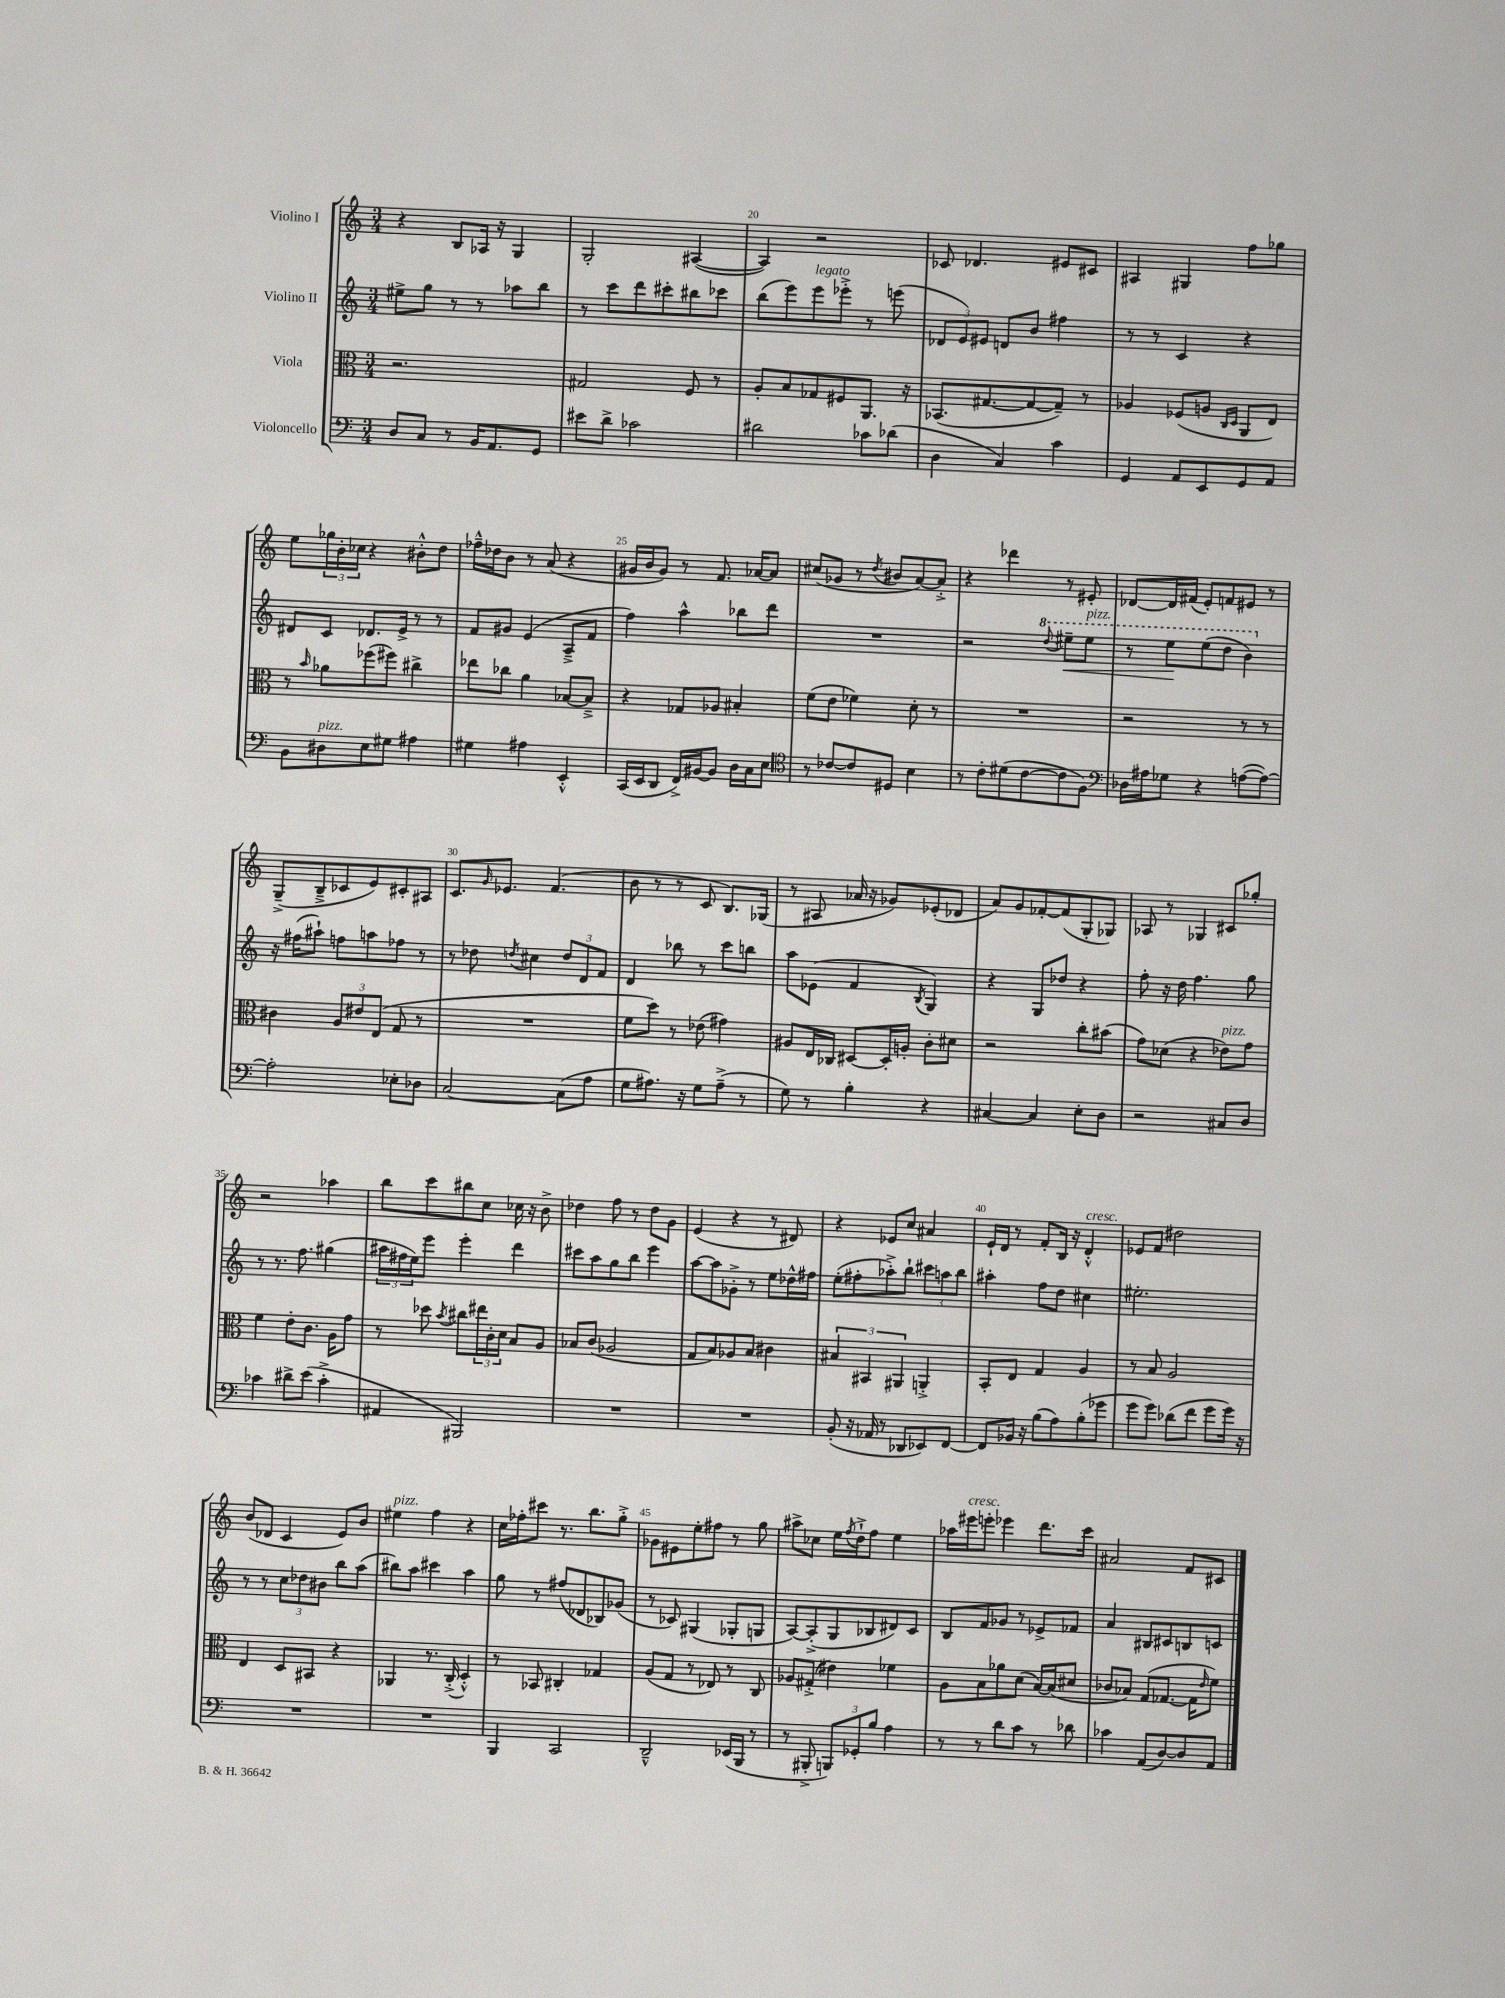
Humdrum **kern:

**kern	**kern	**kern	**kern
*staff4	*staff3	*staff2	*staff1
*clefF4	*clefC3	*clefG2	*clefG2
*k[]	*k[]	*k[]	*k[]
*M3/4	*M3/4	*M3/4	*M3/4
8D	2.r	8ee#^	4r
8C	.	8gg	.
8r	.	8r	8B
16BB	.	8r	16A-
8.AA	.	.	16r
.	.	8aa-	4G
8GG	.	8bb	.
=	=	=	=
8e#	2G#	8r	2G'
8d^	.	8ccc	.
2c-	.	8ddd	.
.	.	8ccc#'	.
.	8F	8bb#	([4A#
.	8r	8ccc-	.
=	=	=	=
2d#	8A'	(8bb	4A#])
.	8B	8eee)	.
.	8G-	8eee	2r
.	8F#	8eee-'^	.
8c-	8.AA	8r	.
(8d-	.	(8eee	.
.	16r	.	.
=	=	=	=
4D	(8.BB-	12d-	8c-
.	.	12e)	.
.	.	.	4.d-
.	.	12e#	.
.	[8.G#	.	.
4C)	.	8d	.
.	8G#_	8b	.
4c	8G#~])	4ff#	8e#
.	8r	.	8c#
=	=	=	=
4GG	4A-	8r	4A#
.	.	8r	.
8AA	(8F-	4c	4G#
8EE	8A	.	.
.	16qqC	.	.
.	16qqD	.	.
8GG	8AA	4r	8ff
8AA	8E)	.	8gg-
=	=	=	=
8BB	8r	8d#	8ee
.	16qqb	.	.
8D#	8a-	8c	24gg-
.	.	.	24b'
.	.	.	24cc-
8E	(8ff-	8.d-	4r
8G#	8ff#)	.	.
.	.	16e^	.
4A#	4cc#^	8r	8b#'^^
.	.	8r	8dd
=	=	=	=
4G#	8ee-	8f	16ff-~^^
.	.	.	16dd-
.	8cc-	8g#	8b
4A#	4a	(4e	8r
.	.	.	(8a
4EE'^^	[8B-	8A~^	4r
.	8B-~^]	8f	.
=	=	=	=
(16CC	4r	4ff)	16g#
16EE	.	.	16b
8DD	.	.	8g#)
16FF^)	8G-	4aa^^	8r
[16BB#	.	.	.
8BB#]	8A-	.	8.f
16D	4B#'	8bb-	.
16C	.	.	[16a-
8E	.	8ddd	8a-]
=	=	=	=
*clefC4	*	*	*
8r	(8f	2.r	(8cc#
[8c-	8e	.	8g-
8c-]	4f-)	.	8r
.	.	.	8qdd
8D#	.	.	8b#
4B	8d'	.	[8a)
.	8r	.	8a'^]
=	=	=	=
8r	2.r	2r	4r
8c'	.	.	.
(8d#	.	.	4ddd-
[8c	.	.	.
.	.	8qqddd	.
8c]	.	8eee#~	8r
8F)	.	8eee#	8e#'
=	=	=	=
*clefF4	*	*	*
16D-	2r	8r	[8d-
16A#	.	.	.
8G-	.	8eee	16d-]
.	.	.	(16f#
4r	.	(8eee	8e')
.	.	8ddd	8f
([8A	8r	4bb)	8e#
8A_)	8r	.	8r
=	=	=	=
2A']	4c#	16r	(8G~^
.	.	(16ff#	.
.	.	8aa#`)	8B~^
.	12A	8ff	8c-
.	12e#	.	.
.	.	8aa	8e)
.	(12E	.	.
8E-'	8G	8ff-	8c#'
8D-	8r	8r	8A#
=	=	=	=
[2C	2.r	8r	8.c
.	.	8dd-	.
.	.	.	16qqg
.	.	.	8.e-
.	.	8qdd	.
.	.	4cc#	.
.	.	.	(4.f
(8C]	.	12dd	.
.	.	12d	.
8A	.	.	.
.	.	12f	.
=	=	=	=
8G	8f	4d	8b
8.A#)	8dd)	.	8r
.	8r	8bb-	8r
16r	.	.	.
8G	(8e-	8r	8c
(8A#~^	4g#)	8ccc	8.B)
8r	.	8bb	.
.	.	.	(16G-
=	=	=	=
8G)	8A#	8aa	8r
8r	16E	(8e-	8A#
.	16C-	.	.
4B'	[8D#	4f	16a-
.	.	.	16r
.	16D#']	.	8g-)
.	16A'	.	.
.	.	8qB	.
4r	8c'	4G)	(8e-'
.	8d#	.	8d-
=	=	=	=
[4C#	2r	4r	8a)
.	.	.	8g
4C#]	.	8G	[8f-'
.	.	8dd-	(8f-]
8E'	8cc'	4r	8G'
8D	(8b#	.	8G-)
=	=	=	=
2r	8g)	8ff'	8A-
.	(8d-	16r	8r
.	.	16dd	.
.	4r	4.ff	4G-
8C#	8e-)	.	8c#
8D	8g	8gg	8gg-'
=	=	=	=
4c-	4f	8r	2r
.	.	8.r	.
8d#^	8e'	.	.
.	.	8.ff	.
(8e	8.c	.	.
4c-'^	.	(4gg#	4aa-
.	16A	.	.
.	8g	.	.
=	=	=	=
4AA#	8r	24aa#	8bb
.	.	24ff#	.
.	.	24ee)	.
.	8dd-	8eee	8ccc
.	8qb	.	.
2BBB#)	8cc#	4eee'	8bb#
.	24ee#	.	8cc
.	24c'	.	.
.	24d	.	.
.	8B	4ddd	16cc-
.	.	.	16r
.	8A	.	8b^
=	=	=	=
2.r	8B-	8ccc#	4dd-
.	(8c	8aa	.
.	2A-	8gg	8ff
.	.	8bb	8r
.	.	4eee	8dd-
.	.	.	8g
=	=	=	=
2.r	8G	[8aa	(4e
.	8B)	8aa]	.
.	8A-	8g-'^	4r
.	8B	8r	.
.	4c#	8ee	8r
.	.	16dd-^^	8d#)
.	.	16ff#	.
=	=	=	=
(8BB'	6B#	(8ee'	4r
16r	.	8ff#'	.
.	6BB#	.	.
16AA-	.	.	.
8r	.	8aa-'^)	8e-
.	6AA#	.	.
8DD-	.	8bb`	8cc
8EE-)	4AA'^	12ccc#	4a#
.	.	12aa	.
[8FF	.	.	.
.	.	12bb	.
=	=	=	=
8FF]	8BB'	4aa#'	16e`
.	.	.	16d
16BB-	8E	.	8r
16r	.	.	.
(8B	4G	8ff	8f'
8A)	.	8dd	16B
.	.	.	16r
(8B'	4A	4cc#	4d'^^
8g-	.	.	.
=	=	=	=
8g	8r	2.ee#'	8e-
8g)	8B	.	8f
(8d-	2A	.	2dd#
8f	.	.	.
8g	.	.	.
16g)	.	.	.
16r	.	.	.
=	=	=	=
2.r	4E	8r	(8b
.	.	8r	8d-
.	8D	12cc	4c
.	.	12dd-	.
.	8BB#	.	.
.	.	12b#	.
.	4r	8bb	8e)
.	.	(8aa	8b
=	=	=	=
2.r	4AA-	8bb#)	4ee#
.	.	8aa	.
.	8.r	4ccc#	4ff
.	(16C'^	.	.
.	4D'^^)	4aa	4r
=	=	=	=
4BBB	8r	8gg	16cc
.	.	.	16ff-'
.	8BB-	8r	8ccc#
2CC	4C#'	(8ff#	8.r
.	.	8d-	.
.	.	.	8.bb
.	4G-	8B-)	.
.	.	(8g-	8gg'^
=	=	=	=
2DD~^^	(8A	8r	8g-
.	8G	8c-)	8e#
.	8r	(4G#	8ee'
.	8E-)	.	8ff#
(16EE-	8r	8G-'	8r
16BBB	.	.	.
8r	8C	8G	8gg
=	=	=	=
8r	8A-	[8A)	8aa#^
8BBB#'^	(8G#'^	(8A'^]	8cc-
12BBB)	4e#)	8G	16ee
.	.	.	8qff
.	.	.	16dd`^
12GG-'	.	.	.
.	.	8B-	8ff
12B	.	.	.
4A	4f-	8d#)	4ee
.	.	8c	.
=	=	=	=
8r	8A	8B	16aa-
.	.	.	16eee#
8r	8B	8f	8eee'
8d	8a-	8g-	4eee-
8c	(8d	8r	.
8r	[16B)	8e-^	8.ddd
.	(16B]	.	.
8d-	8d#	8f-	.
.	.	.	16ccc
=	=	=	=
4c-	8c-	4a	2a#
.	8B-)	.	.
(8AA	(8G	8B#	.
[8D)	[8.G-	8c#	.
8D]	.	8B	8f
.	16G-]	.	.
.	16qqe	.	.
8AA	8f)	8c	8c#
==	==	==	==
*-	*-	*-	*-
